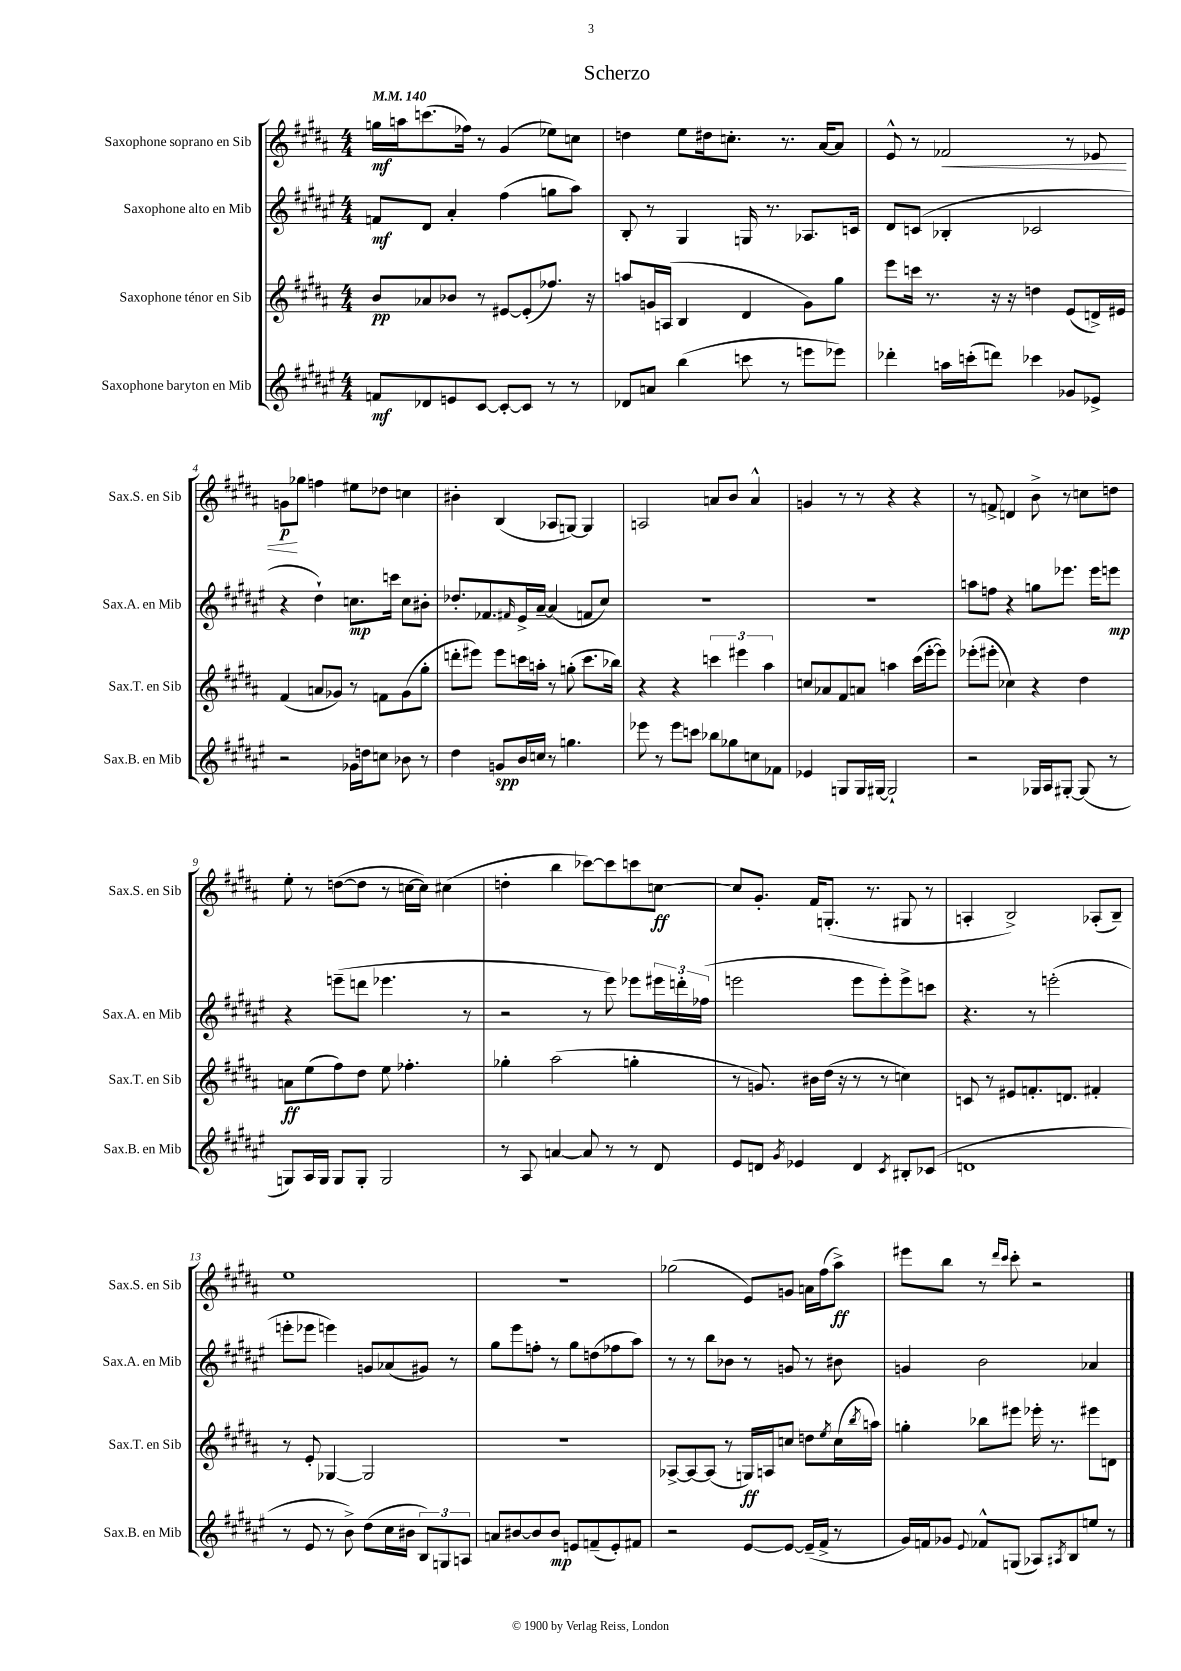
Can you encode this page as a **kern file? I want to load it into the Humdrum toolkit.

**kern	**kern	**kern	**kern
*staff4	*staff3	*staff2	*staff1
*clefG2	*clefG2	*clefG2	*clefG2
*k[f#c#g#d#a#e#]	*k[f#c#g#d#a#]	*k[f#c#g#d#a#e#]	*k[f#c#g#d#a#]
*M4/4	*M4/4	*M4/4	*M4/4
*MM140	*MM140	*MM140	*MM140
8f	8b	8f	16gg
.	.	.	16aa
8d-	8a-	8d#	(8.ccc
8e	8b-	4a#'	.
.	.	.	16ff-)
[8c#	8r	.	8r
8c#'_	[8e#	(4ff#	(4g#
8c#]	(8e#']	.	.
8r	8.ff-)	8gg	8ee-)
8r	.	8aa#)	8cc
.	16r	.	.
=	=	=	=
8d-	8aa	8B'	4dd
8a	16g	8r	.
.	(16A	.	.
(4bb	4B	4G#	8ee
.	.	.	16dd#
.	.	.	8.cc'
8ccc	4d#	16G	.
.	.	8.r	.
8r	.	.	8.r
8eee	8g)	8.A-	.
.	.	.	[16a#
8eee-)	8gg#	.	8a#]
.	.	16c	.
=	=	=	=
4ddd-'	8eee	8d#	8e^^
.	16ccc	(8c	8r
.	8.r	.	.
16aa	.	4B-'	2f-
(16ccc'	.	.	.
8ddd)	16r	.	.
.	16r	.	.
4ccc-	4dd	2c-	.
8g-	(8e	.	8r
8e-^	16d^)	.	8e-
.	16e#	.	.
=	=	=	=
2r	(4f#	4r	8g
.	.	.	8gg-
.	8a	4dd#`)	4ff
.	8g-)	.	.
16g-	8r	8.cc	8ee#
16dd	.	.	.
8cc	8f	.	8dd-
.	.	16ccc	.
8b-	(8g-	8cc	4cc
8r	8gg#'	8b#'	.
=	=	=	=
4dd#	8ddd'	8.dd-'	4b#'
.	8eee#)	.	.
.	.	8.f-	.
8g	8eee#	.	(4B
.	.	16qqf#	.
16b	16ccc	16e#^	.
16cc	16aa'	[16a#~	.
8r	8r	(4a#]	8A-
4.gg	(8gg'	.	[8G)
.	8.ccc	8f	4G]
.	.	8cc#)	.
.	16bb-)	.	.
=	=	=	=
8eee-	4r	1r	2A
8r	.	.	.
8eee-	4r	.	.
8ccc	.	.	.
8bb-	6ccc	.	8a
8gg-	.	.	8b
.	6eee#	.	.
8cc	.	.	4a^^
.	6aa#	.	.
8f-	.	.	.
=	=	=	=
4e-	8cc	1r	4g
.	8a-	.	.
8G	8f#	.	8r
16G	8a	.	8r
[16G#	.	.	.
2G#`]	4aa	.	4r
.	(16ccc#	.	4r
.	[16eee'	.	.
.	8eee])	.	.
=	=	=	=
2r	(8eee-'	8aa	8r
.	8eee#'	8ff	8f^
.	4cc-)	4r	4d
16G-	4r	8gg	8b^
16A#	.	.	.
[8G#'	.	8.eee-	8r
(8G#]	4dd#	.	8cc
.	.	16eee-	.
8r	.	8eee	8dd
=	=	=	=
8G)	8a	4r	8ee'
16A#	(8ee	.	8r
16G	.	.	.
8G	8ff#)	(8eee~	([8dd
8G'	8dd#	8ddd	8dd]
2G	8ee	4.eee-	8r
.	4.ff-'	.	[16cc
.	.	.	16cc])
.	.	.	(4cc#
.	.	8r	.
=	=	=	=
8r	4gg-'	2r	4dd'
8A#	.	.	.
[4a	(2aa#	.	4bb
8a]	.	8r	[8ccc-)
8r	.	8eee#)	8ccc-]
8r	4gg'	8eee-	8ccc
8d#	.	24eee#	[8cc
.	.	24ddd'	.
.	.	(24ff-	.
=	=	=	=
8e#	8r	2eee	8cc]
8d	8.g)	.	8.g#'
8qg#	.	.	.
4e-	.	.	.
.	16b#	.	16f#
.	(16dd#	.	(8.G'
.	16r	.	.
4d	8r	8eee	.
.	.	.	8.r
.	8r	8eee')	.
8qc#	.	.	.
8B#'	4cc)	8eee^	8G#
(8c-	.	8ccc	8r
=	=	=	=
1d	8c	4.r	4A'
.	8r	.	.
.	8e#	.	2B^)
.	8.f'	8r	.
.	.	(2eee'	.
.	8.d	.	.
.	4f#'	.	(8A-'
.	.	.	8B~)
=	=	=	=
8r	8r	8eee'	1ee
8e#	8e'	8eee-	.
8r	[4G-	4eee)	.
8b^)	.	.	.
(8dd#	2G-]	8g	.
16cc#	.	(8a-	.
16b#	.	.	.
12B)	.	8g#)	.
12G	.	.	.
.	.	8r	.
12A	.	.	.
=	=	=	=
8a	1r	8gg#	1r
[8b#	.	8eee#	.
8b#]	.	8ff'	.
8b#	.	8r	.
8e	.	8gg#	.
(8f~	.	(8dd	.
8e')	.	8ff-	.
8f#	.	8aa#)	.
=	=	=	=
2r	[8A-^	8r	(2gg-
.	8A-_	8r	.
.	(8A-]	8bb	.
.	8r	8b-	.
[8e#	16G)	8r	8e)
.	16A	.	.
8e#_	8cc	8g	8g
(16e#~]	8dd	8r	16a
16f#^	.	.	(16ff#
.	8qee	.	.
8r	(16cc	8b#	8aa#^)
.	8qbb	.	.
.	16aa)	.	.
=	=	=	=
16g#)	4gg'	4g	8eee#
16f	.	.	.
8g-	.	.	8bb
8qqe#	.	.	.
8f-^^	8bb-	2b	8r
.	.	.	16qqddd#
.	.	.	16qqccc#
(8G	8eee#	.	8ccc#'
8A-)	16eee-'	.	2r
.	8.r	.	.
8qA#	.	.	.
8B	.	.	.
8ee	8eee#	4a-	.
8r	8d	.	.
==	==	==	==
*-	*-	*-	*-
